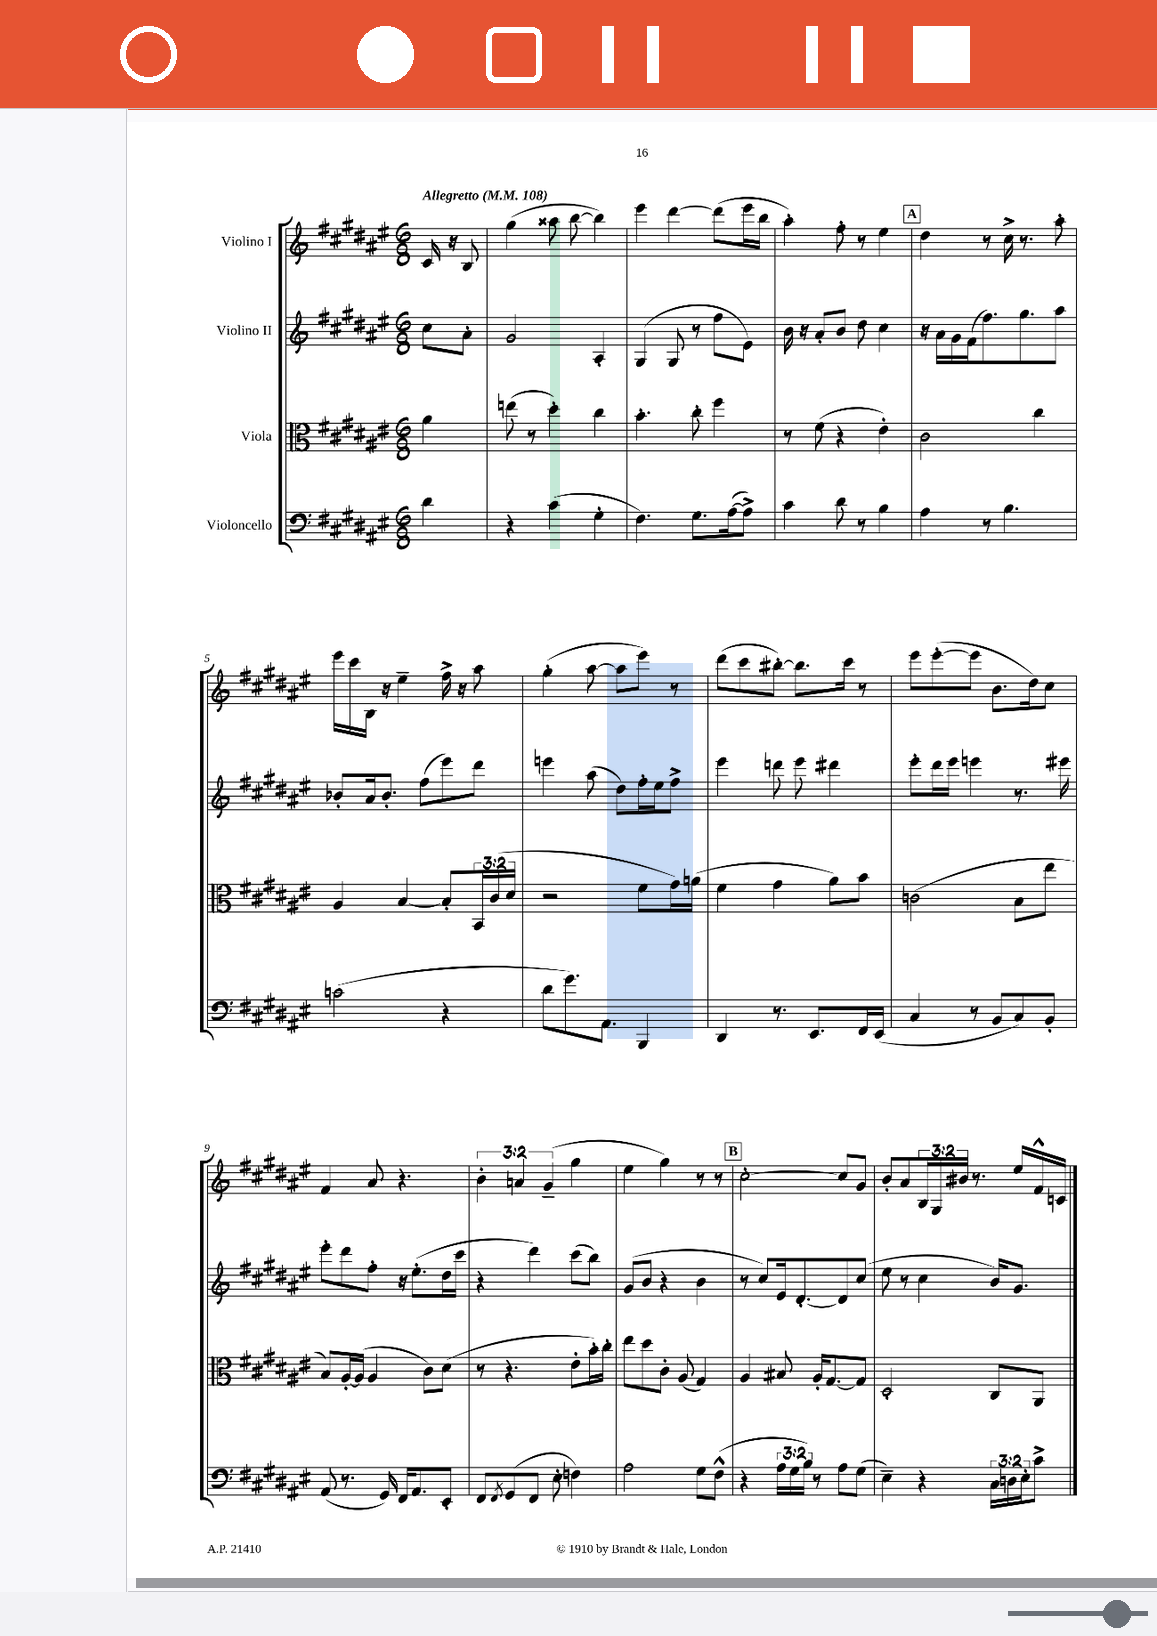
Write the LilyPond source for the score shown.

<<
\new StaffGroup <<
\new Staff = "s0" \with { instrumentName = "Violino I" } {
    \clef treble \key fis \major \numericTimeSignature \time 6/8 \override Staff.TupletNumber.text = #tuplet-number::calc-fraction-text \partial 4 \tempo "Allegretto" 4 = 108
    cis'16 r16 b8 |
    gis''4( aisis''8 b''8~ b''4) |
    eis'''4 dis'''4~ dis'''8( eis'''16 b''16 |
    ais''4-.) fis''8-. r8 eis''4 |
    \mark \markup { \box "A" } dis''4 r8 cis''16-> r8. ais''8-. |
    eis'''16 cis'''16 b16 r16 eis''4-- fis''16-> r16 ais''8 |
    gis''4-.( ais''8~ ais''8 eis'''8) r8 |
    dis'''8( cis'''8 bis''8~-.) bis''8. cis'''16 r8 |
    eis'''8 eis'''8~-.( eis'''8 b'8. dis''16) cis''8 |
    fis'4 ais'8 r4. |
    \tuplet 3/2 { b'4-. a'4 gis'4--( } gis''4 |
    eis''4 gis''4) r8 r8 |
    \mark \markup { \box "B" } cis''2~-. cis''8 gis'8 |
    b'8-. ais'8 \tuplet 3/2 { b16 gis16 bis'16 } r8. eis''16 fis'16-^ c'16 \bar "|." |
}
\new Staff = "s1" \with { instrumentName = "Violino II" } {
    \clef treble \key fis \major \numericTimeSignature \time 6/8 \partial 4
    cis''8 ais'8-. |
    gis'2 ais4-. |
    gis4( gis8 r8 fis''8 eis'8) |
    b'16 r16 ais'8-. b'8 dis''8 cis''4 |
    \mark \markup { \box "A" } r16 ais'16 gis'16 fis'16( fis''8.) gis''8. ais''8 |
    bes'8-. ais'16 bes'8.-. fis''8( eis'''8) dis'''8 |
    e'''4 ais''8( dis''8) fis''16-. eis''16 fis''8-> |
    eis'''4 d'''8 eis'''8 dis'''4 |
    eis'''8-. dis'''16 eis'''16 e'''4 r8. eis'''16 |
    eis'''8-. dis'''8 fis''8-. r16 eis''8.-.( dis''16 cis'''16 |
    r4 dis'''4) cis'''8( b''8) |
    gis'8( b'8 r4 b'4 |
    \mark \markup { \box "B" } r8 cis''8) eis'16 dis'8.~-. dis'8 cis''8( |
    eis''8 r8 cis''4 b'16) gis'8. \bar "|." |
}
\new Staff = "s2" \with { instrumentName = "Viola" } {
    \clef alto \key fis \major \numericTimeSignature \time 6/8 \override Staff.TupletNumber.text = #tuplet-number::calc-fraction-text \partial 4
    ais'4 |
    e''8( r8 dis''4-.) cis''4 |
    b'4.-. cis''8-. fis''4 |
    r8 fis'8( r4 eis'4-.) |
    \mark \markup { \box "A" } cis'2 cis''4 |
    ais4 b4~ b8-. \tuplet 3/2 { b,16 cis'16( dis'16 } |
    r2 fis'8 gis'16) a'16( |
    fis'4 gis'4 ais'8) b'8 |
    c'2( b8 eis''8 |
    b8) ais16~-. ais16( ais4 cis'8) dis'8( |
    r8 r4. eis'8-. b'16-.) cis''16-. |
    eis''8 dis''8 cis'8-. ais8( gis4) |
    \mark \markup { \box "B" } ais4 bis8 ais16-. gis8.~ gis8 |
    dis2-. cis8 ais,8 \bar "|." |
}
\new Staff = "s3" \with { instrumentName = "Violoncello" } {
    \clef bass \key fis \major \numericTimeSignature \time 6/8 \override Staff.TupletNumber.text = #tuplet-number::calc-fraction-text \partial 4
    dis'4 |
    r4 cis'4( gis4-. |
    fis4.) gis8. ais16~( ais8->) |
    cis'4 dis'8 r8 b4 |
    \mark \markup { \box "A" } ais4 r8 b4. |
    c'2( r4 |
    dis'8 gis'8.) ais,8. b,,4 |
    dis,4 r8. eis,8. fis,16 eis,16( |
    cis4 r8 b,8 cis8) b,8-. |
    ais,8( r8. gis,16) fis,16 ais,8. eis,8-. |
    fis,8 \acciaccatura { fis,8 } gis,8( fis,8 eis8-. f4) |
    ais2 gis8 fis8-^( |
    \mark \markup { \box "B" } r4 \tuplet 3/2 { ais16 gis16 b16) } r8 ais8 gis8( |
    eis4--) r4 \tuplet 3/2 { cis16 d16 eis16-. } cis'8-> \bar "|." |
}
>>
>>
